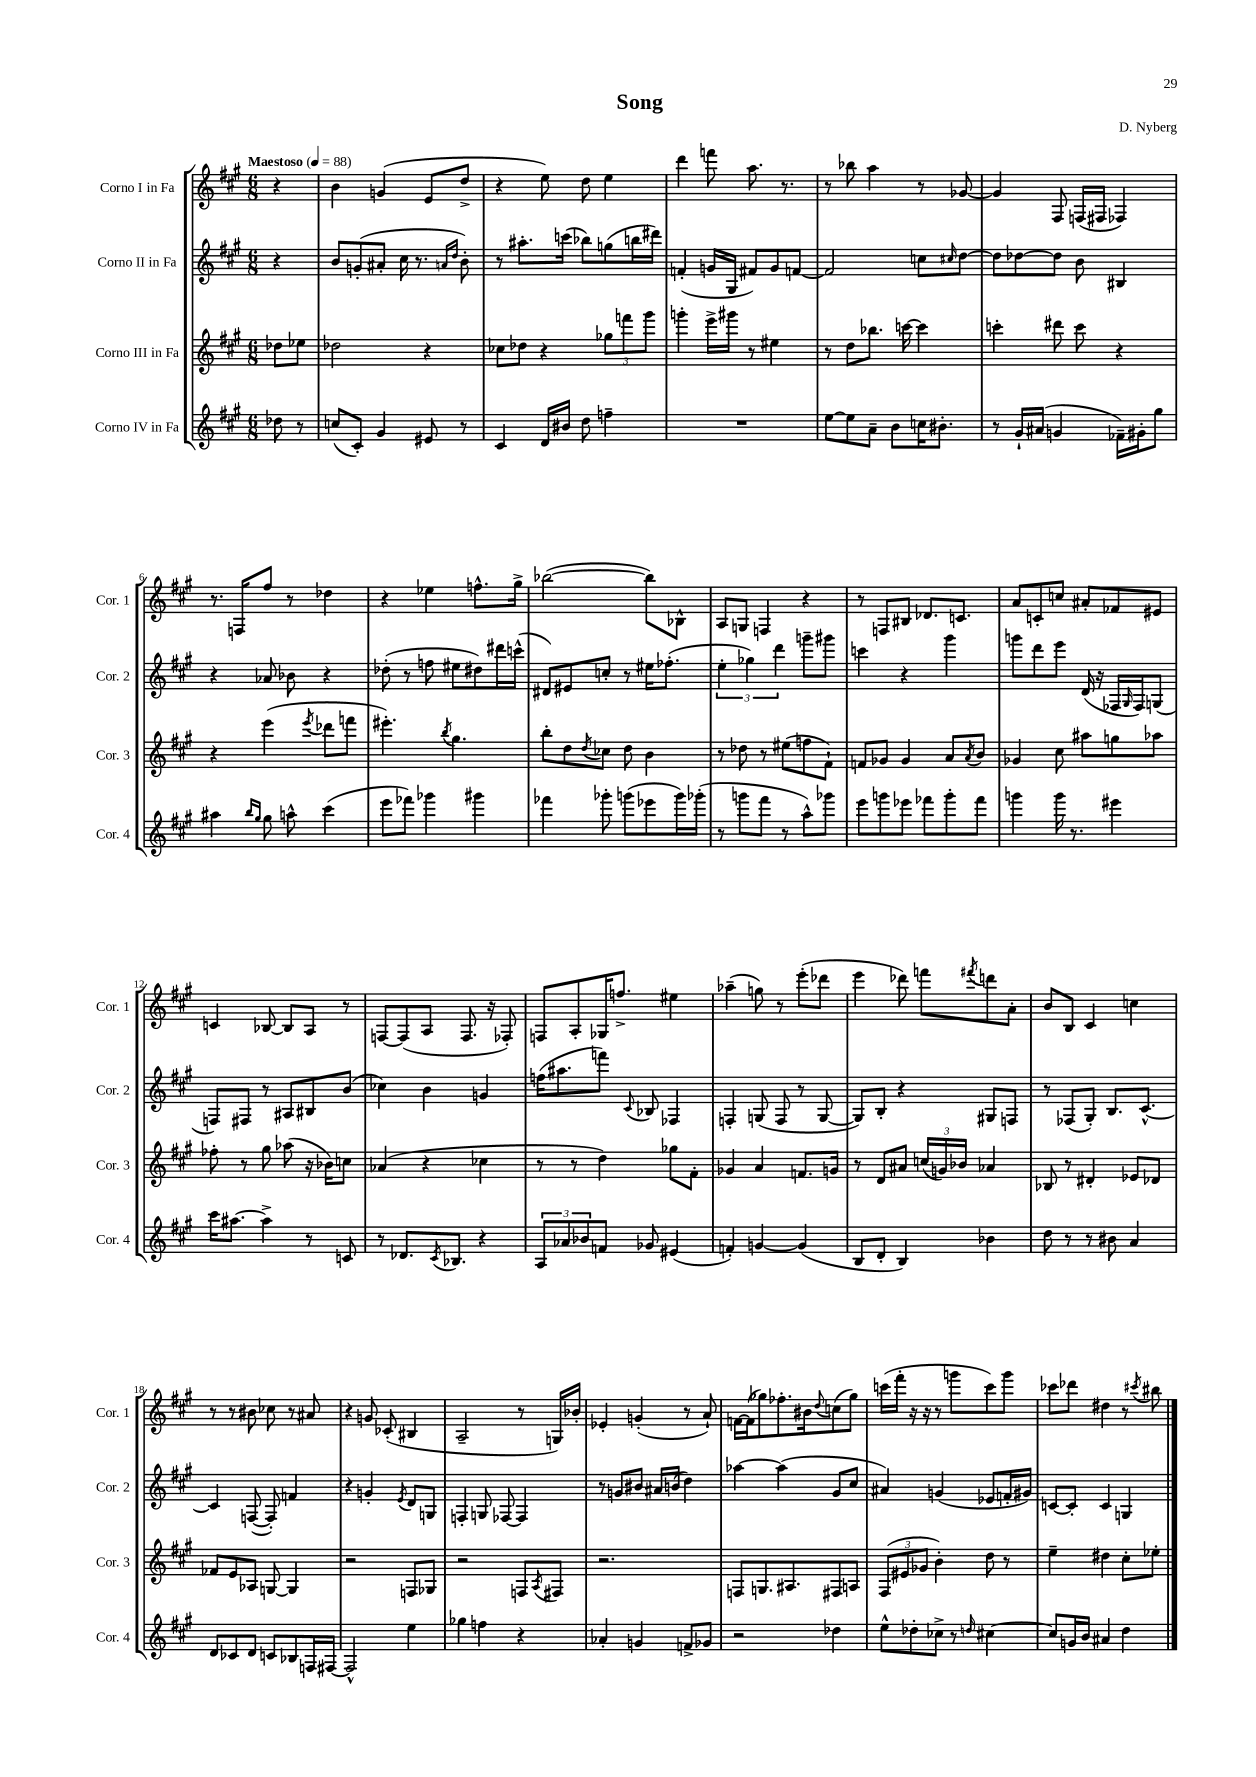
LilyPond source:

\header { title = "Song" composer = "D. Nyberg" }
<<
\new StaffGroup <<
\new Staff = "s0" \with { instrumentName = "Corno I in Fa" shortInstrumentName = "Cor. 1" } {
    \clef treble \key a \major \numericTimeSignature \time 6/8 \partial 4 \tempo "Maestoso" 4 = 88
    r4 |
    b'4 g'4( e'8 d''8-> |
    r4 e''8) d''8 e''4 |
    d'''4 f'''8 a''8. r8. |
    r8 bes''8 a''4 r8 ges'8~ |
    ges'4 fis8 f16( fis16 fes4) |
    r8. f16 fis''8 r8 des''4 |
    r4 ees''4 f''8.-^ gis''16-> |
    bes''2~( bes''8) bes8-^ |
    a8 g8 f4 r4 |
    r8 f8 bis8 des'8. c'8. |
    a'8 c'8-. c''8 ais'8-. fes'8 eis'8 |
    c'4 bes8~ bes8 a8 r8 |
    f8~ f8( a8 f8. r16 fes8-.) |
    f8 a8-. ges16 f''8.-> eis''4 |
    aes''4--( g''8) r8 e'''8-.( des'''8 |
    e'''4 des'''8) f'''8 \acciaccatura { fis'''8 } d'''8 a'8-. |
    b'8 b8 cis'4 c''4 |
    r8 r8 bis'8 ces''8 r8 ais'8 |
    r4 g'8 ces'8-.( bis4 |
    a2-- r8 g16) bes'16-. |
    ees'4-. g'4-.( r8 a'8-!) |
    f'16~ f'16( ges''8) fes''8.-. bis'16 \appoggiatura { d''8 } c''8( ges''8) |
    c'''16( fis'''16-. r16 r16 r8 g'''8 c'''8) g'''8 |
    ces'''8 des'''8 dis''4 r8 \acciaccatura { cis'''8 } bis''8 \bar "|." |
}
\new Staff = "s1" \with { instrumentName = "Corno II in Fa" shortInstrumentName = "Cor. 2" } {
    \clef treble \key a \major \numericTimeSignature \time 6/8 \partial 4
    r4 |
    b'8 g'8-.( ais'8-. cis''16 r8. \grace { a'16 d''16 } b'8-.) |
    r8 ais''8.-. c'''16( bes''8) g''8( b''16 dis'''16) |
    f'4-.( g'16 gis16 fis'8) g'8 f'8~ |
    f'2 c''8 \grace { cis''16 } d''8~ |
    d''8 des''8~ des''8 b'8 bis4 |
    r4 aes'8 bes'8 r4 |
    des''8-.( r8 f''8 eis''8 dis''8) dis'''16 c'''16-^( |
    dis'8) eis'8 c''8-. r8 eis''16 fes''8.-.( |
    \tuplet 3/2 { e''4-. ges''4) d'''4 } g'''8-- gis'''8 |
    c'''4 r4 gis'''4 |
    g'''8 d'''8 e'''8 d'16( r16 fes16 \grace { gis16 } fes16) g8( |
    f8) fis8 r8 ais8 bis8 b'8( |
    ces''4) b'4 g'4 |
    f''16( ais''8. f'''8) \appoggiatura { cis'8 } bes8 fes4 |
    f4-. g8( f8 r8 g8~ |
    g8) b8-. r4 gis8 f8 |
    r8 fes8( gis8-.) b8. cis'8.~-^ |
    cis'4 f8~( f8-.) f'4 |
    r4 g'4-. \acciaccatura { e'8 } d'8 g8 |
    f4-. g8 fes8~ fes4 |
    r8 g'8 bis'8 ais'16 b'16( d''4) |
    aes''4~ aes''4( gis'8 cis''8 |
    ais'4) g'4( ees'8 f'16-. gis'16) |
    c'8~ c'8-. c'4 g4 \bar "|." |
}
\new Staff = "s2" \with { instrumentName = "Corno III in Fa" shortInstrumentName = "Cor. 3" } {
    \clef treble \key a \major \numericTimeSignature \time 6/8 \partial 4
    des''8 ees''8 |
    des''2 r4 |
    ces''8 des''8 r4 \tuplet 3/2 { ges''8 f'''8 gis'''8 } |
    g'''4-. e'''16-> gis'''16 r8 eis''4 |
    r8 d''8 bes''8. c'''16~ c'''4 |
    c'''4-. dis'''8 c'''8 r4 |
    r4 e'''4( \acciaccatura { e'''8 } des'''8 f'''8 |
    eis'''4.-.) \acciaccatura { b''8 } gis''4. |
    b''8-. d''8 \acciaccatura { d''8 } ces''8 d''8 b'4 |
    r8 des''8 r8 eis''8( f''8 fis'8-!) |
    f'8 ges'8 ges'4 a'8 \acciaccatura { a'8 } b'8 |
    ges'4 cis''8 ais''8 g''8 aes''8 |
    fes''8-. r8 gis''8 aes''8( r16 bes'16) c''8 |
    aes'4( r4 ces''4 |
    r8 r8 d''4) ges''8 fis'8-. |
    ges'4 a'4 f'8. g'16 |
    r8 d'8 ais'8 \tuplet 3/2 { c''16( g'16) bes'16 } aes'4 |
    bes8 r8 dis'4-. ees'8 des'8 |
    fes'8 e'8 aes8 g8~ g4 |
    r2 f8 ges8 |
    r2 f8 \acciaccatura { a8 } fis8 |
    r2. |
    f8 g8. ais8. fis8 a8 |
    \tuplet 3/2 { fis8( eis'8 ges'8 } b'4-.) d''8 r8 |
    e''4-- dis''4 cis''8-. ees''8-. \bar "|." |
}
\new Staff = "s3" \with { instrumentName = "Corno IV in Fa" shortInstrumentName = "Cor. 4" } {
    \clef treble \key a \major \numericTimeSignature \time 6/8 \partial 4
    des''8 r8 |
    c''8( cis'8-.) gis'4 eis'8 r8 |
    cis'4 d'16 bis'16 d''8 f''4-- |
    R2. |
    e''8~ e''8 a'8-- b'8 c''16 bis'8.-. |
    r8 gis'16-! ais'16( g'4 fes'16--) gis'16-. gis''8 |
    ais''4 \grace { b''16 gis''16 } gis''8 a''8-^ cis'''4( |
    e'''8 fes'''8) ges'''4 gis'''4 |
    fes'''4 ges'''8-. g'''8( ees'''8 g'''16) ges'''16-.( |
    r8 g'''8 fis'''8 r8 a''8-^) ges'''8 |
    e'''8 g'''8 ees'''8 fes'''8 g'''8-. fes'''8 |
    g'''4 g'''16 r8. eis'''4 |
    cis'''16 ais''8.~ ais''4-> r8 c'8 |
    r8 des'8. \acciaccatura { cis'8 } bes8. r4 |
    \tuplet 3/2 { a8 aes'8 bes'8 } f'8 ges'8 eis'4( |
    f'4-.) g'4~ g'4( |
    b8 d'8-. b4) bes'4 |
    d''8 r8 r8 bis'8 a'4 |
    d'8 ces'8 d'8 c'8 bes8 f16 fis16~ |
    fis2-^ e''4 |
    ges''4 f''4 r4 |
    aes'4-. g'4 f'8-> ges'8 |
    r2 des''4 |
    e''8-^ des''8-. ces''8-> r8 \grace { d''16 } cis''4~ |
    cis''8 g'16 b'16 ais'4 d''4 \bar "|." |
}
>>
>>
